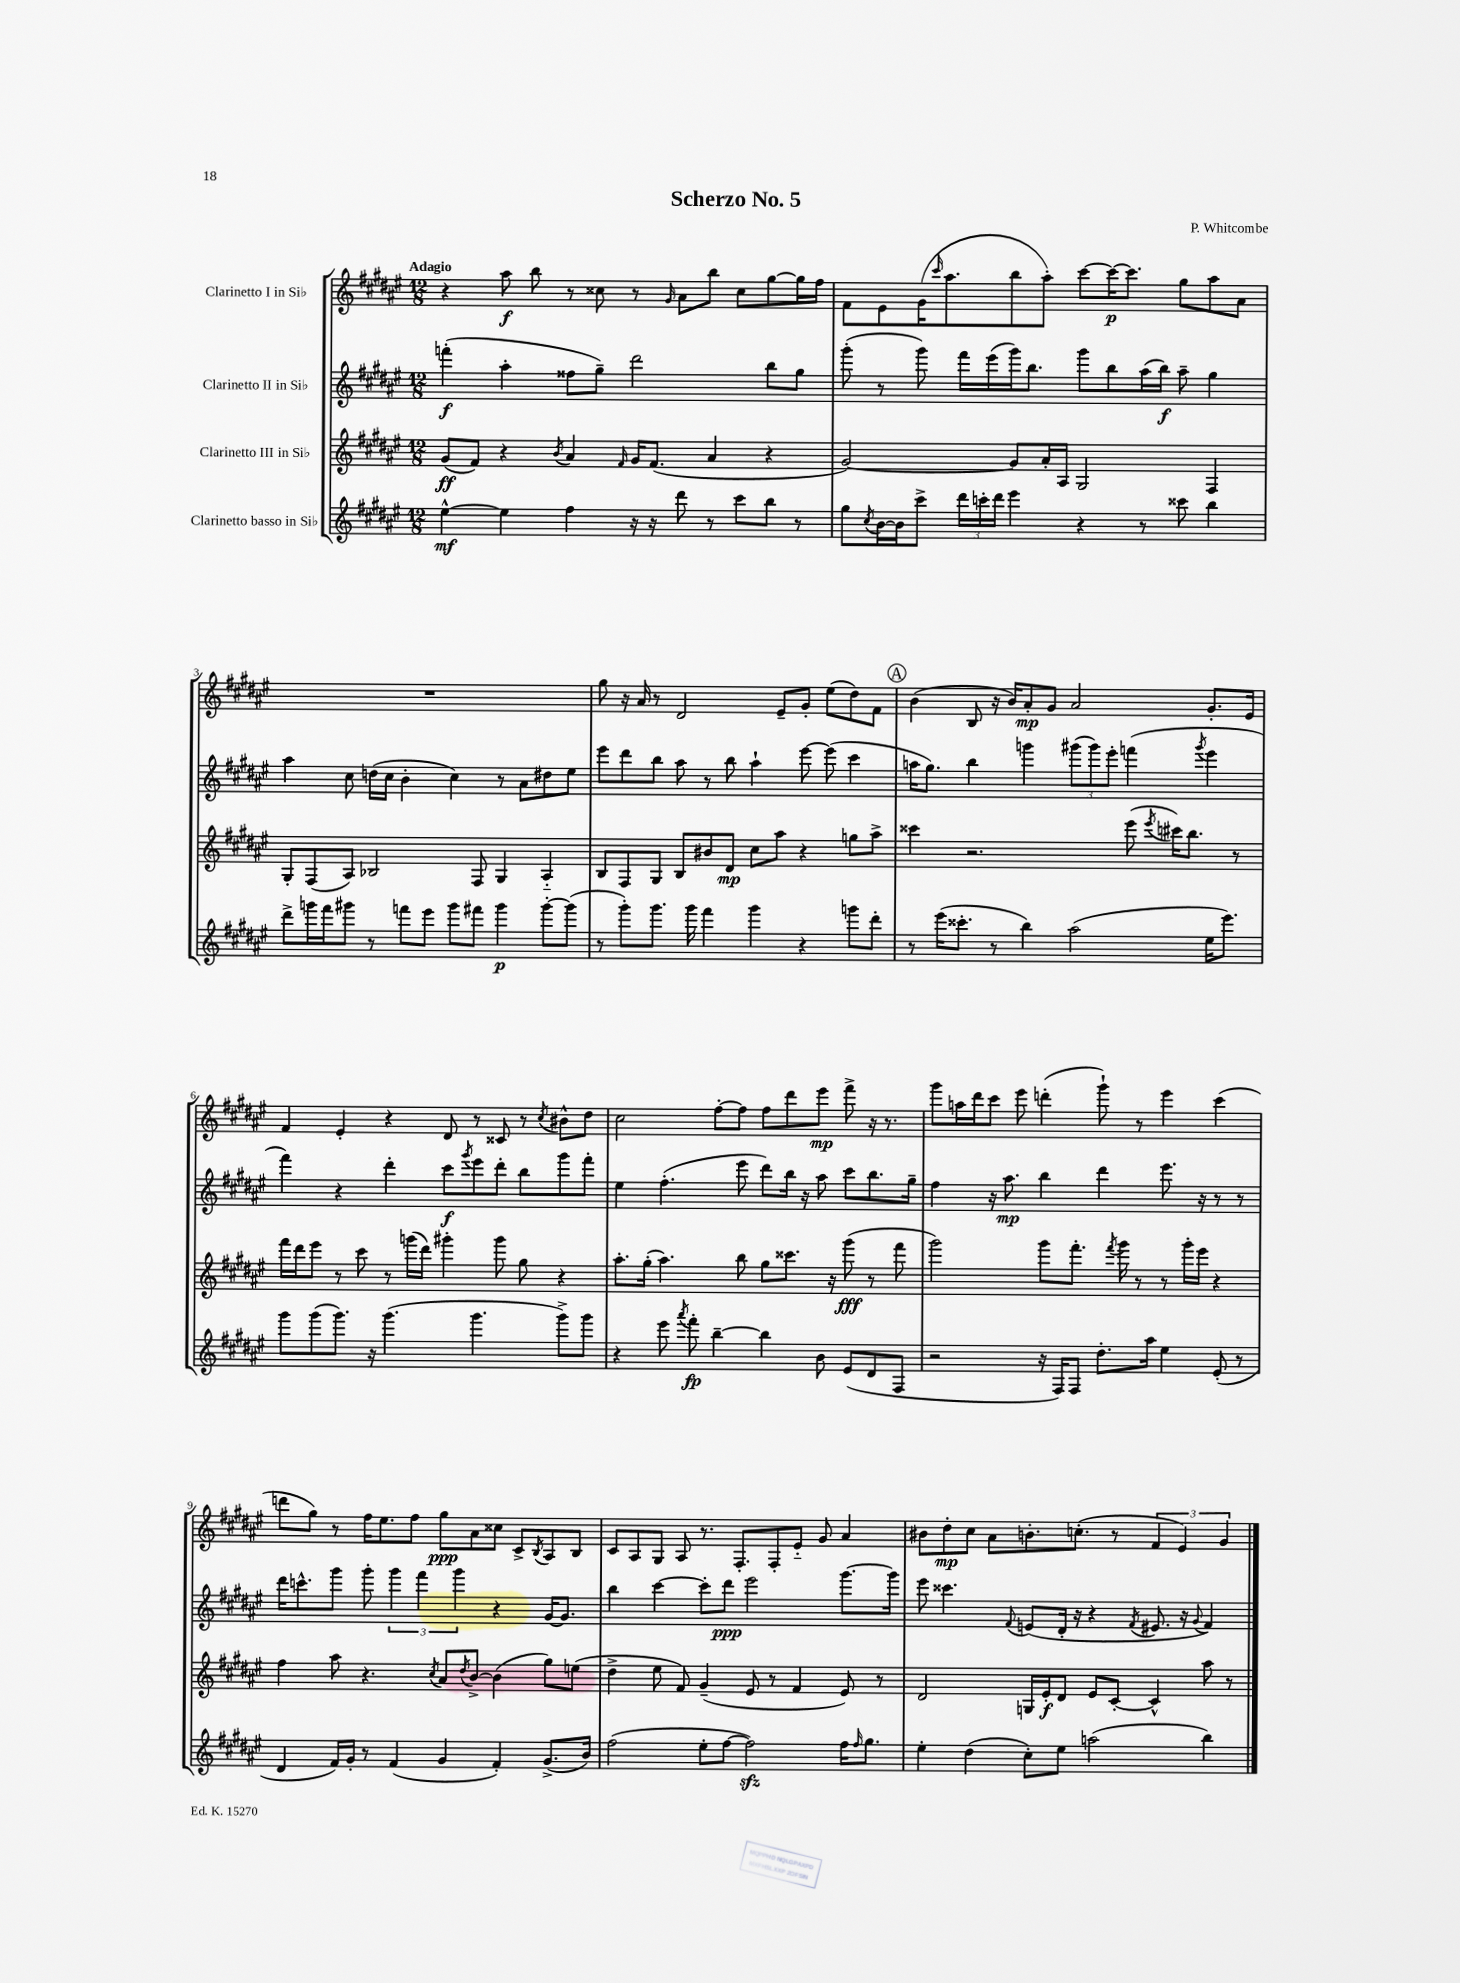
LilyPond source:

\header { title = "Scherzo No. 5" composer = "P. Whitcombe" }
<<
\new StaffGroup <<
\new Staff = "s0" \with { instrumentName = "Clarinetto I in Sib" } {
    \clef treble \key fis \major \numericTimeSignature \time 12/8 \tempo "Adagio"
    r4 ais''8\f b''8 r8 cisis''8 r8 \grace { gis'16 } ais'8 b''8 cisis''8 gis''8~ gis''16 fis''16 |
    fis'8 eis'8 gis'16( \grace { cis'''16 } ais''8. b''8 ais''8-.) cis'''8~ cis'''16~\p cis'''8. gis''8 ais''8 ais'8 |
    R1. |
    gis''8 r16 ais'16 r8 dis'2 eis'8-- gis'8-. eis''8( dis''8) fis'8 |
    \mark \markup { \circle "A" } b'4( b8 r16 b'16) ais'8-.\mp gis'8 ais'2 gis'8.-. eis'16 |
    fis'4 eis'4-. r4 dis'8 r8 cisis'8 r8 \acciaccatura { cis''8 } bis'8-^ dis''8 |
    cis''2 fis''8~-. fis''8 fis''8 dis'''8 eis'''8\mp fis'''8-> r16 r8. |
    gis'''8 a''16 dis'''16 cis'''8 eis'''8 d'''4-.( gis'''8-!) r8 eis'''4 cis'''4( |
    d'''8 gis''8) r8 fis''16 eis''8. fis''8 gis''8\ppp ais'8 cisis''8 cis'8-> \acciaccatura { b8 } ais8 b8 |
    cis'8 ais8 gis8 ais8 r8. fis8.-. fis8-. eis'8-_ gis'8 ais'4 |
    bis'8 dis''8-.\mp cis''8 ais'8 b'8.-. c''8.-.( r8 \tuplet 3/2 { fis'4 eis'4) gis'4 } \bar "|." |
}
\new Staff = "s1" \with { instrumentName = "Clarinetto II in Sib" } {
    \clef treble \key fis \major \numericTimeSignature \time 12/8
    f'''4-.\f( ais''4-. fisis''8 gis''8--) dis'''2 b''8 gis''8 |
    gis'''8-.( r8 gis'''8) fis'''16 eis'''16( gis'''16) b''8. gis'''8 b''8 ais''16( b''16\f) ais''8-- gis''4 |
    ais''4 cis''8 d''16( cis''16 b'4-. cis''4) r8 ais'8 dis''8 eis''8 |
    eis'''8 dis'''8 b''8 ais''8 r8 b''8 ais''4-! eis'''8~ eis'''8( cis'''4 |
    \mark \markup { \circle "A" } a''16 gis''8.) b''4 g'''4 \tuplet 3/2 { gis'''8( gis'''8) eis'''8-. } f'''4( \acciaccatura { gis'''8 } eis'''4 |
    fis'''4) r4 dis'''4-. cis'''8\f \acciaccatura { gis'''8 } eis'''8 dis'''8-. b''8 gis'''8 fis'''8-. |
    eis''4 fis''4.-.( eis'''8 dis'''8) b''16 r16 ais''8 cis'''8 b''8. gis''16-- |
    fis''4 r16 ais''8.\mp b''4 dis'''4 eis'''8. r16 r8 r8 |
    dis'''16 c'''8.-^ gis'''8 gis'''8-. \tuplet 3/2 { gis'''4 fis'''4 gis'''4 } r4 gis'16~ gis'8. |
    b''4 cis'''4~ cis'''8-. dis'''8\ppp eis'''2 gis'''8.~ gis'''16 |
    eis'''8 cisis'''4. \appoggiatura { fis'8 } e'8( dis'16-. r16 r4 \acciaccatura { fis'8 } eis'8. r16 \appoggiatura { gis'8 } fis'4) \bar "|." |
}
\new Staff = "s2" \with { instrumentName = "Clarinetto III in Sib" } {
    \clef treble \key fis \major \numericTimeSignature \time 12/8
    gis'8\ff( fis'8) r4 \acciaccatura { b'8 } ais'4 \grace { fis'16 } gis'16 fis'8.( ais'4 r4 |
    gis'2~) gis'8 ais'16-. ais16 gis2 fis4 |
    gis8-. fis8( ais8) bes2 fis8 gis4 ais4-_ |
    b8 fis8 gis8 b8 bis'8 dis'8\mp cis''8 ais''8 r4 g''8 ais''8-> |
    \mark \markup { \circle "A" } cisis'''4 r2. eis'''8( \acciaccatura { eis'''8 } cis'''16) b''8. r8 |
    fis'''16 dis'''16 eis'''8 r8 cis'''8 r8 g'''16( dis'''16) gis'''4-. gis'''8 gis''8 r4 |
    ais''8.-. gis''16-.( ais''4.) b''8 gis''8 cisis'''8. r16 gis'''8\fff( r8 fis'''8 |
    gis'''2) gis'''8 fis'''8.-. \acciaccatura { fis'''8 } gis'''16 r8 r8 gis'''16-. eis'''16 r4 |
    fis''4 ais''8 r4. \acciaccatura { cis''8 } ais'8 \acciaccatura { dis''8 } b'8~-> b'4( gis''8) e''8( |
    dis''4-> eis''8 fis'8) gis'4--( eis'8 r8 fis'4 eis'8) r8 |
    dis'2 g16 eis'16-.\f dis'8 eis'8 cis'8~-. cis'4-^ ais''8 r8 \bar "|." |
}
\new Staff = "s3" \with { instrumentName = "Clarinetto basso in Sib" } {
    \clef treble \key fis \major \numericTimeSignature \time 12/8
    eis''4~-^\mf eis''4 fis''4 r16 r16 dis'''8 r8 cis'''8 b''8 r8 |
    gis''8 \acciaccatura { cis''8 } b'16~ b'16 cis'''8-> \tuplet 3/2 { dis'''16 c'''16-. dis'''16 } eis'''4 r4 r8 cisis'''8 b''4 |
    dis'''8-> g'''16 fis'''16 gis'''8 r8 f'''8 eis'''8 gis'''8 fis'''8 gis'''4\p gis'''8~-. gis'''8( |
    r8 gis'''8-.) gis'''8. gis'''16 fis'''4 gis'''4 r4 g'''8 dis'''8-. |
    \mark \markup { \circle "A" } r8 eis'''16( cisis'''8.-. r8 b''4) ais''2( eis''16 eis'''8.) |
    gis'''8 gis'''8( gis'''8.) r16 gis'''4.( gis'''4. gis'''8->) gis'''8 |
    r4 eis'''8 \acciaccatura { ais'''8 } fis'''8-.\fp b''4~-- b''4 b'8 eis'8( dis'8 fis8 |
    r2 r16 fis16) fis8 dis''8.-. ais''16 eis''4 eis'8-.( r8 |
    dis'4 fis'16) gis'16-. r8 fis'4( gis'4 fis'4-.) gis'8.->( b'16) |
    fis''2( eis''8-. fis''8~ fis''2\sfz) fis''16 \grace { fis''16 } gis''8. |
    eis''4-. dis''4( cis''8-.) eis''8 a''2( b''4) \bar "|." |
}
>>
>>
